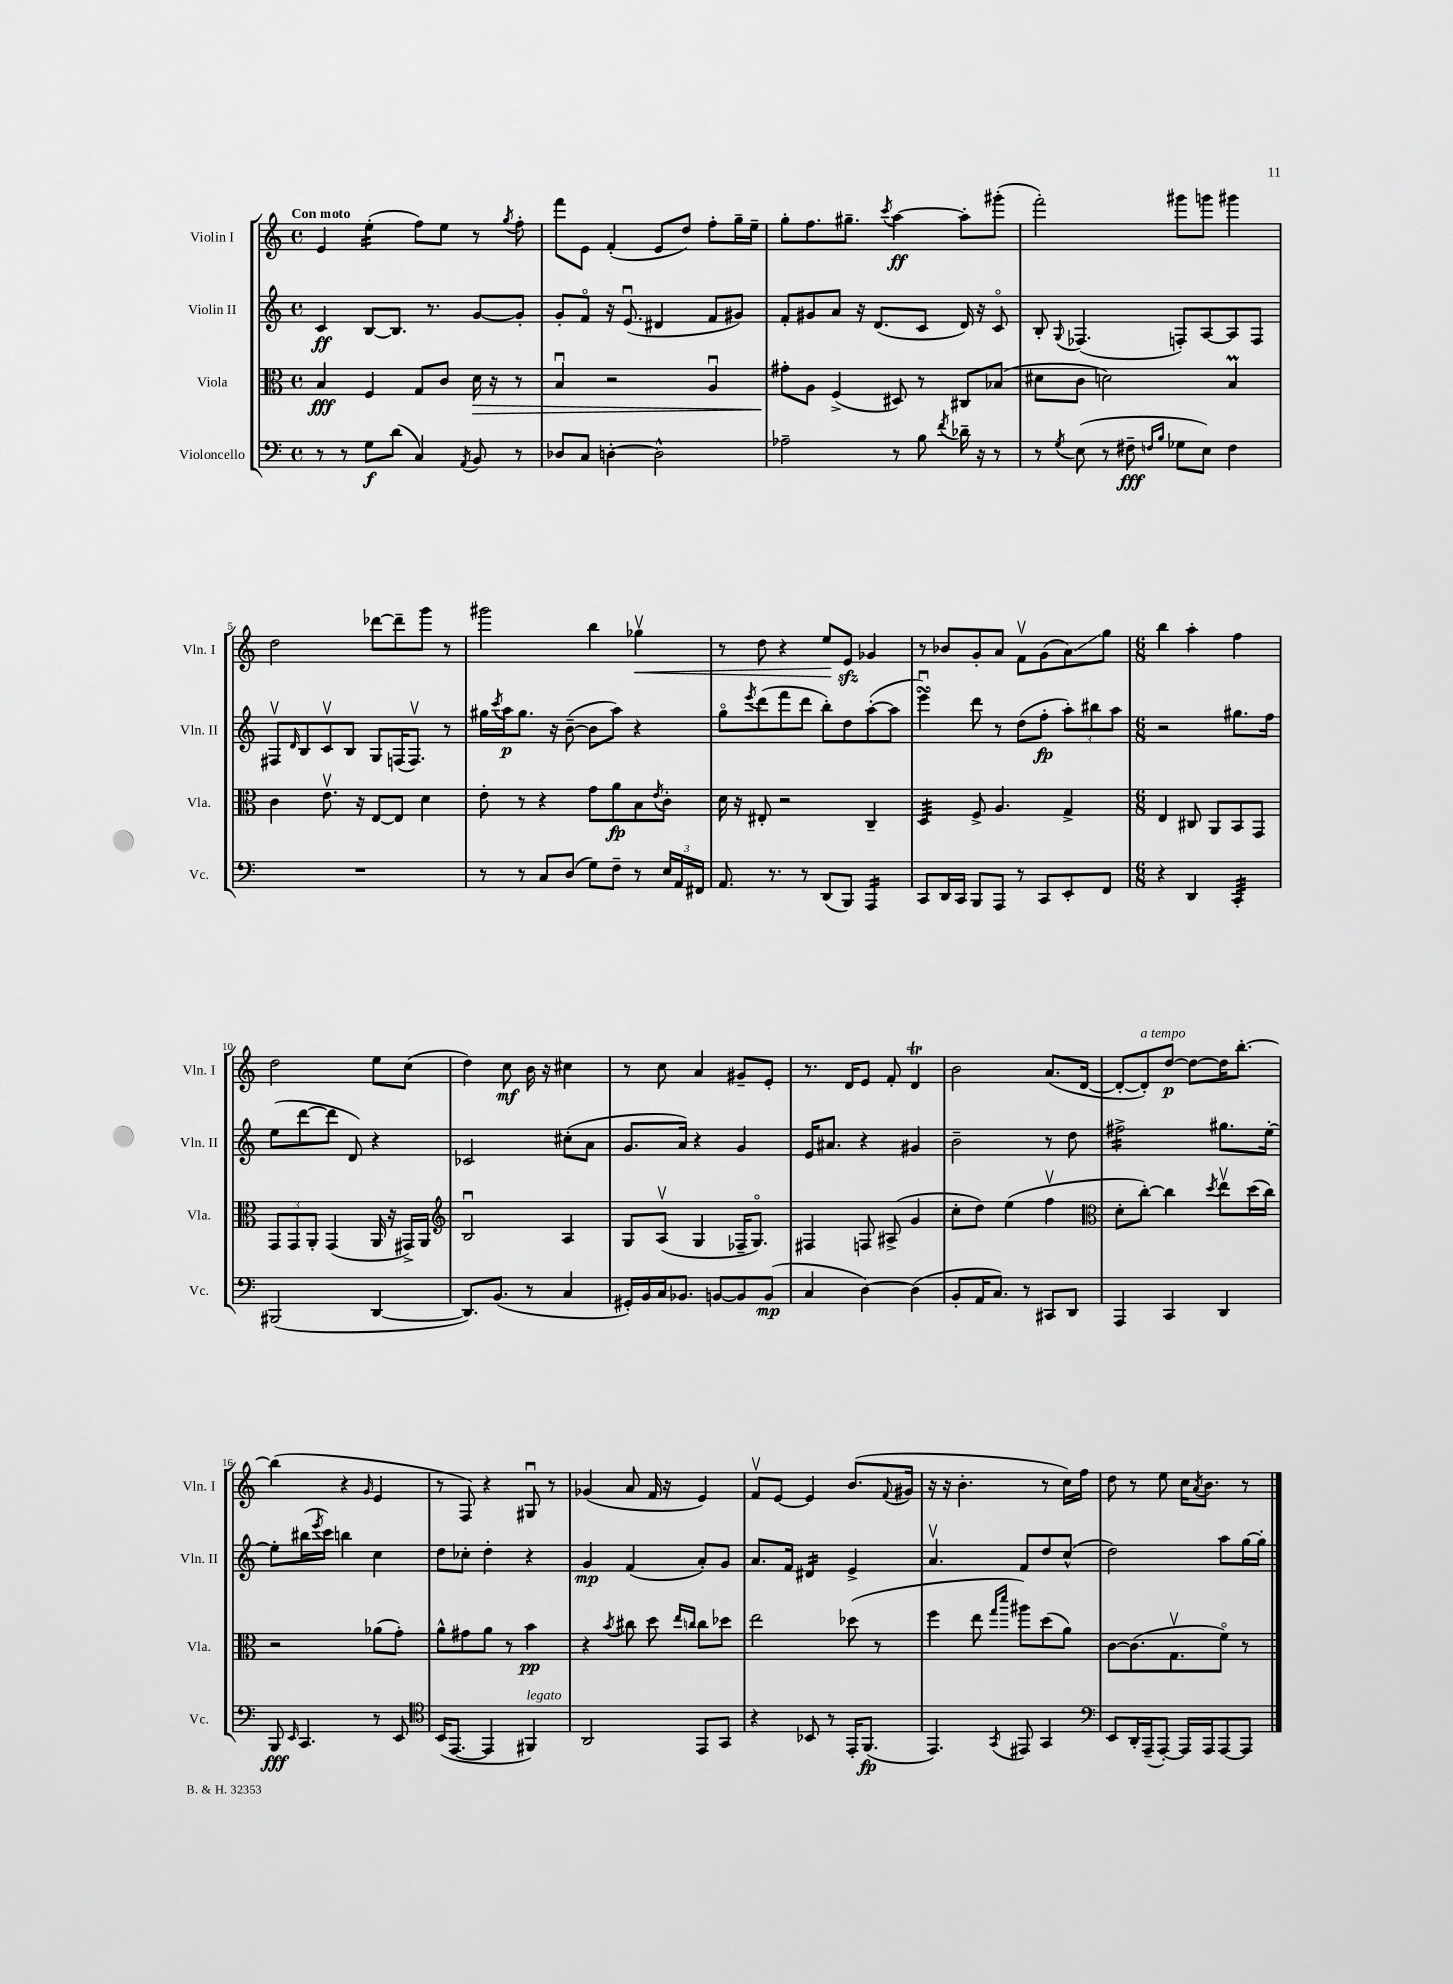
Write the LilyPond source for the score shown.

<<
\new StaffGroup <<
\new Staff = "s0" \with { instrumentName = "Violin I" shortInstrumentName = "Vln. I" } {
    \clef treble \key c \major \defaultTimeSignature \time 4/4 \tempo "Con moto"
    e'4 e''4:16-.( f''8) e''8 r8 \acciaccatura { g''8 } f''8-. |
    f'''8 e'8 f'4-.( e'8 d''8) f''8-. g''16-- e''16-- |
    g''8-. f''8. gis''8.-- \acciaccatura { c'''8 } a''4~\ff a''8-. gis'''8-.( |
    f'''2-.) gis'''8 g'''8 gis'''4 |
    d''2 des'''8~ des'''8-- g'''8 r8 |
    gis'''2 b''4 ges''4\upbow\< |
    r8 d''8 r4 e''8\! e'8\sfz ges'4 |
    r8 bes'8 g'8-. a'8 f'8\upbow g'8( a'8\glissando) g''8 |
    \numericTimeSignature \time 6/8 b''4 a''4-. f''4 |
    d''2 e''8 c''8( |
    d''4) c''8\mf b'16 r16 cis''4 |
    r8 c''8 a'4 gis'8-- e'8-. |
    r8. d'16 e'8 f'8-. d'4\trill |
    b'2 a'8.( d'16~ |
    d'8~-. d'8-.^\markup { \italic "a tempo" }) d''8~\p d''8~ d''16 b''8.~-. |
    b''4( r4 \grace { g'16 } e'4 |
    r8 f8) r4 gis8\downbow r8 |
    ges'4( a'8 f'16 r16 e'4) |
    f'8\upbow e'8~ e'4 b'8.( \appoggiatura { f'8 } gis'16 |
    r16 r16 b'4.-. r8 c''16) f''16 |
    d''8 r8 e''8 c''16 \acciaccatura { a'8 } b'8. r8 \bar "|." |
}
\new Staff = "s1" \with { instrumentName = "Violin II" shortInstrumentName = "Vln. II" } {
    \clef treble \key c \major \defaultTimeSignature \time 4/4
    c'4\ff b8~ b8. r8. g'8~ g'8-. |
    g'8-. f'8\flageolet r16 e'8.\downbow( dis'4 f'8 gis'8) |
    f'8-. gis'8 a'8 r16 d'8.( c'8 d'16) r16 c'8\flageolet |
    b8-. \appoggiatura { g8 } fes4.( f8-.) a8~ a8 f8 |
    fis8\upbow \grace { d'16 } b8 c'8\upbow b8 g8 f16( f8.\upbow) r8 |
    gis''16 \acciaccatura { c'''8 } a''16\p gis''8. r16 b'8~--( b'8 a''8) r4 |
    g''8\flageolet \acciaccatura { e'''8 } d'''8( f'''8 d'''8 b''8-.) d''8 a''8~-.( a''8 |
    e'''4\downbow\turn) d'''8 r8 d''8( f''8-.\fp \tuplet 3/2 { a''8-.) bis''8 a''8 } |
    \numericTimeSignature \time 6/8 r2 gis''8. f''16 |
    e''8( d'''8~ d'''8 d'8) r4 |
    ces'2 cis''8-.( a'8 |
    g'8. a'16) r4 g'4 |
    e'16 ais'8. r4 gis'4 |
    b'2-- r8 d''8 |
    fis''2:16-> gis''8. e''16~-. |
    e''8-. bis''16( \acciaccatura { e'''8 } c'''16) b''4 c''4 |
    d''8 ces''8-. d''4-. r4 |
    g'4\mp f'4( a'8-.) g'8 |
    a'8. f'16 dis'4:16 e'4-> |
    a'4.\upbow f'8 d''8 c''8-^( |
    d''2) a''8 g''16~ g''16-. \bar "|." |
}
\new Staff = "s2" \with { instrumentName = "Viola" shortInstrumentName = "Vla." } {
    \clef alto \key c \major \defaultTimeSignature \time 4/4
    b4\fff f4 g8 c'8 d'16\> r16 r8 |
    b4\downbow r2 a4\downbow |
    gis'8-.\! a8 f4->( dis8) r8 cis8 bes8( |
    dis'8 c'8 d'2) b4\prall |
    c'4 e'8.\upbow r16 e8~ e8 d'4 |
    e'8-. r8 r4 g'8 a'8\fp b8 \acciaccatura { e'8 } c'8-. |
    d'16 r16 eis8-. r2 c4-- |
    d4:32 f8-> a4. g4-> |
    \numericTimeSignature \time 6/8 e4 cis8 a,8 b,8 g,8 |
    \tuplet 3/2 { g,8 g,8 a,8-. } g,4( a,16 r16 gis,16->) a,16 |
    \clef treble b2\downbow a4 |
    g8 a8\upbow( g4 fes16-- g8.\flageolet) |
    fis4 f8 ais8->( g'4 |
    c''8-. d''8) e''4( f''4\upbow |
    \clef alto d'8-. c''8~-.) c''4 \acciaccatura { d''8 } e''8\upbow d''16( c''16) |
    r2 aes'8( g'8-.) |
    a'8-^ gis'8 a'8 r8 b'4\pp |
    r4 \acciaccatura { b'8 } cis''8 d''8 \grace { e''16 c''16 } c''8 des''8 |
    e''2 des''8( r8 |
    f''4 e''8 \grace { g''16 d'''16 } ais''8) d''8( a'8) |
    c'8~ c'8.( g8.\upbow f'8\flageolet) r8 \bar "|." |
}
\new Staff = "s3" \with { instrumentName = "Violoncello" shortInstrumentName = "Vc." } {
    \clef bass \key c \major \defaultTimeSignature \time 4/4
    r8 r8 g8\f d'8( c4) \acciaccatura { a,8 } b,8 r8 |
    des8 c8 d4~-. d2-^ |
    aes2-- r8 b8 \acciaccatura { f'8 } des'16-- r16 r8 |
    r8 \acciaccatura { g8 } e8( r8 fis8--\fff \grace { f16 b16 } ges8 e8) f4 |
    R1 |
    r8 r8 c8 d8( g8) f8-- r8 \tuplet 3/2 { e16 a,16 fis,16 } |
    a,8. r8. r8 d,8( b,,8) a,,4:16 |
    c,8 d,16 c,16 b,,8 a,,8 r8 c,8 e,8-. f,8 |
    \numericTimeSignature \time 6/8 r4 d,4 c,4:32-. |
    bis,,2( d,4~ |
    d,8.) b,8.( r8 c4 |
    gis,16-.) b,16 c16 bes,8. b,8~ b,8 b,8\mp( |
    c4 d4~) d4( |
    b,8-. a,16 c8.) r8 cis,8 d,8 |
    a,,4 c,4 d,4 |
    b,,8\fff \grace { e,16 } c,4. r8 e,8 |
    \clef tenor b,16( e,8.~ e,4 fis,4^\markup { \italic "legato" }) |
    a,2 e,8 g,8 |
    r4 bes,8 r8 e,16-. f,8.\fp( |
    e,4.) \acciaccatura { g,8 } eis,8 g,4 |
    \clef bass e,8 d,16-. a,,16--( a,,8~-.) a,,16 a,,16 a,,8~ a,,8 \bar "|." |
}
>>
>>
